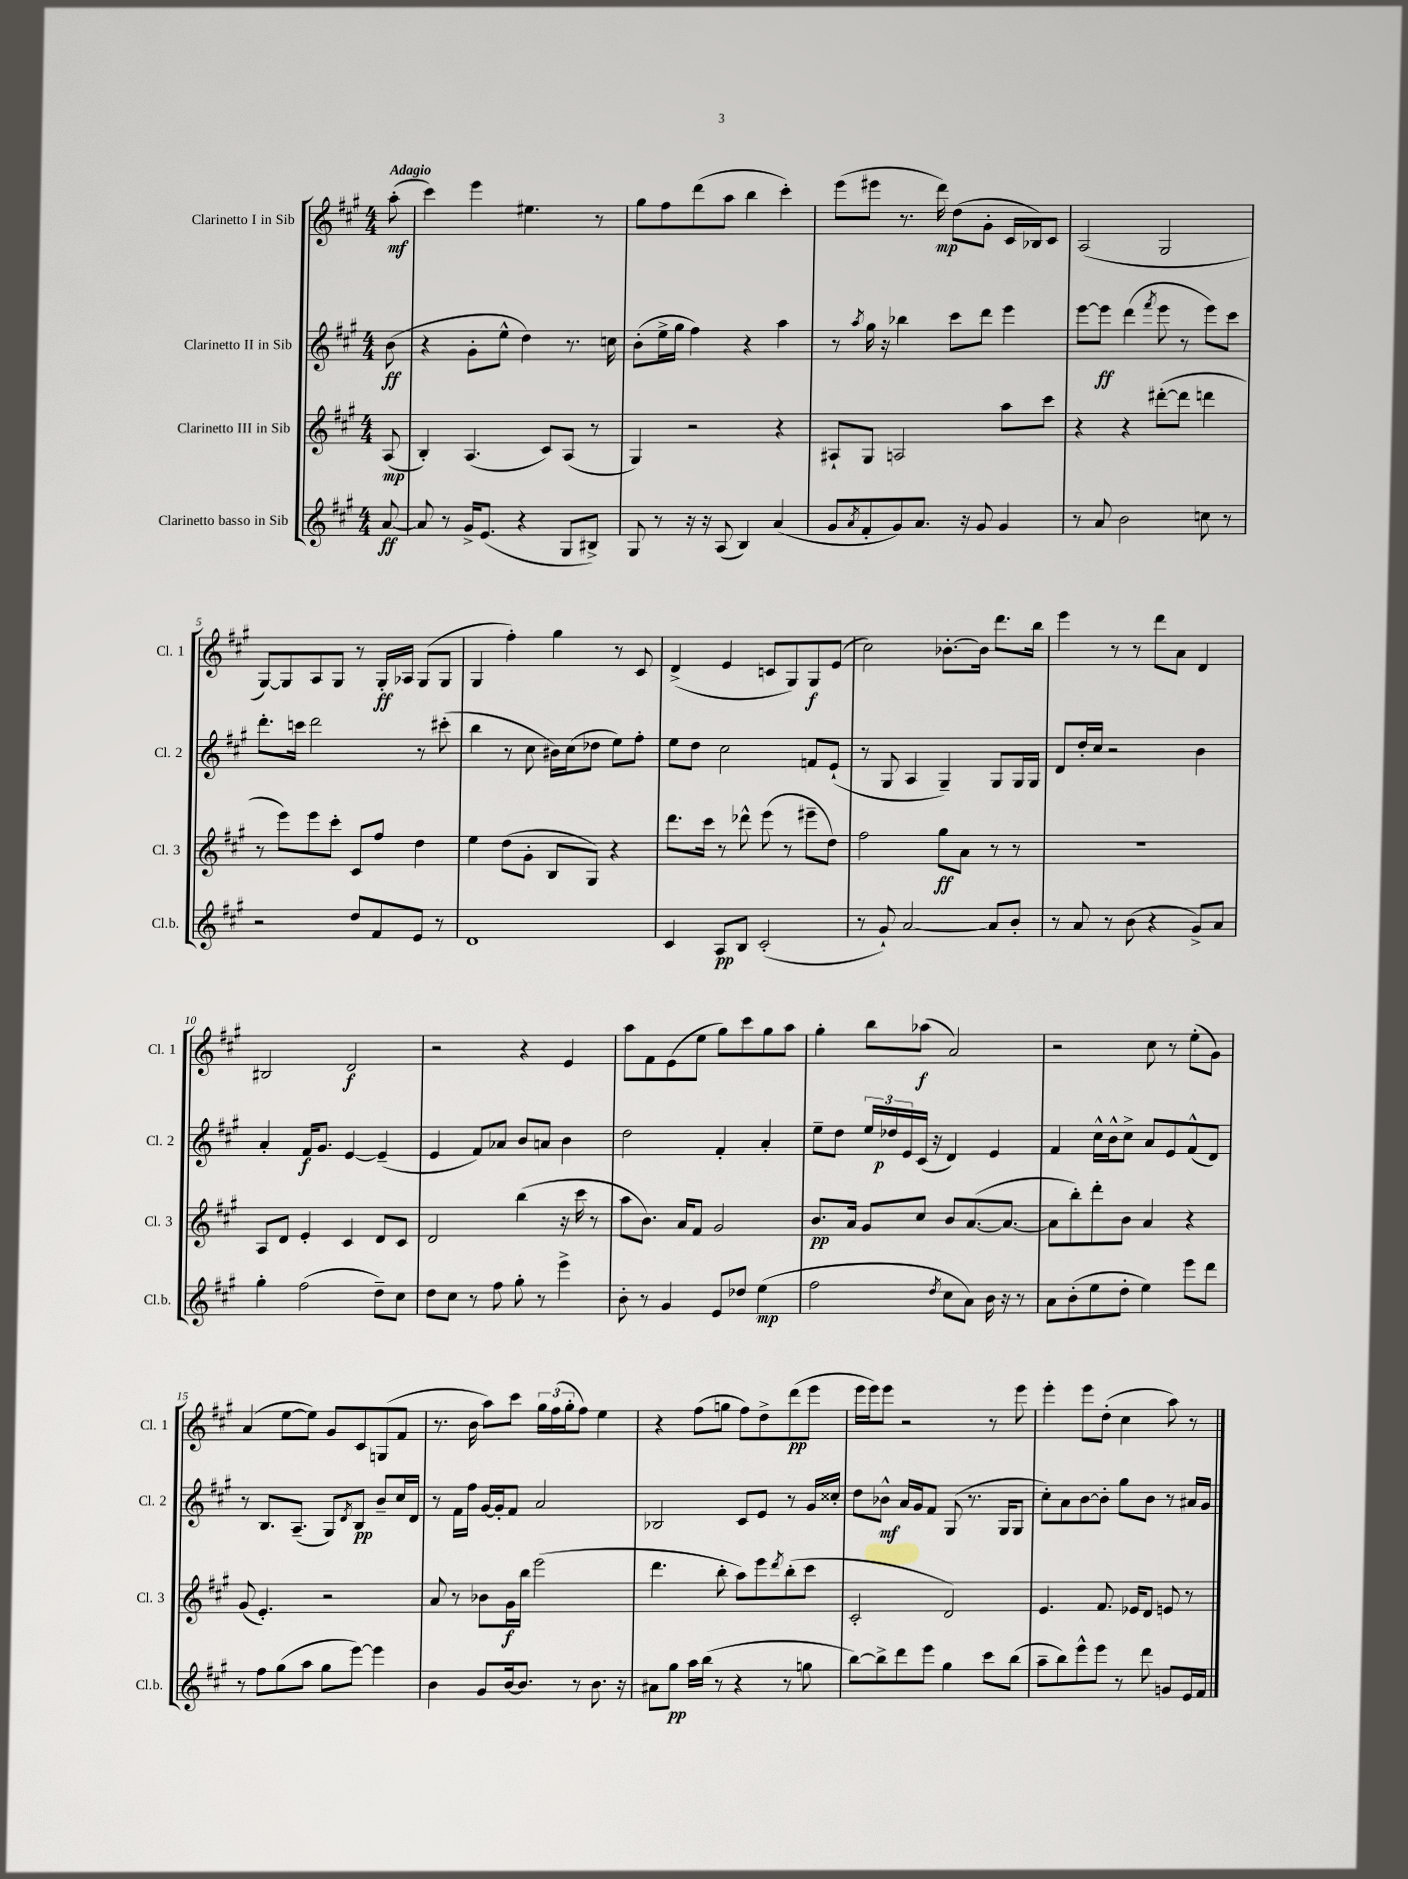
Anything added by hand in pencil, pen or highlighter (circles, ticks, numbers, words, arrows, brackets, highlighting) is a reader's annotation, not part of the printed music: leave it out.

**kern	**kern	**kern	**kern
*staff4	*staff3	*staff2	*staff1
*clefG2	*clefG2	*clefG2	*clefG2
*k[f#c#g#]	*k[f#c#g#]	*k[f#c#g#]	*k[f#c#g#]
*M4/4	*M4/4	*M4/4	*M4/4
[8a	(8A	(8b	(8aa'
=	=	=	=
8a]	4B')	4r	4ccc#)
8r	.	.	.
16g#^	(4.A	8g#'	4eee
(8.e	.	.	.
.	.	8ee^^	.
4r	.	4dd)	4.ee#
.	8c#)	.	.
8G#	(8A	8.r	.
8B#^)	8r	.	8r
.	.	16cc	.
=	=	=	=
8G#	4G#)	(8b'	8gg#
8r	.	16ee^	8ff#
.	.	16gg#	.
16r	2r	4ff#)	(8ddd
16r	.	.	.
(8A	.	.	8aa
4B)	.	4r	4bb
(4a	4r	4aa	4ccc#')
=	=	=	=
8g#	8A#`	8r	(8eee
8qa	.	8qaa	.
8f#'	8G#	16gg#	8eee#
.	.	16r	.
8g#)	2A	4bb-	8.r
8.a	.	.	.
.	.	.	16ddd)
.	.	8ccc#	(8dd
16r	.	.	.
8g#	.	8ddd	8g#'
4g#	8aa	4eee	16c#
.	.	.	16B-)
.	8ccc#	.	8c#
=	=	=	=
8r	4r	[8eee	(2A
8a	.	8eee]	.
2b	4r	(4ddd	.
.	.	8qfff#	.
.	([8ddd#'	8eee	2G#
.	8ddd#]	8r	.
8cc	4ddd	8eee)	.
8r	.	8ccc#	.
=	=	=	=
2r	8r	8.ddd'	[8G#)
.	8eee)	.	8G#]
.	.	16ccc	.
.	8eee	2ddd	8A
.	8ccc#'	.	8G#
8dd	8c#	.	8r
8f#	8ff#	.	16G#'
.	.	.	16A-
8e	4dd	8r	(8G#
8r	.	(8ccc#'	8G#
=	=	=	=
1d	4ee	4bb	4G#
.	(8dd	8r	4ff#')
.	8g#'	8cc#	.
.	8B	16b#)	4gg#
.	.	(16cc#	.
.	8G#)	8dd-	.
.	4r	8ee)	8r
.	.	8ff#'	8c#
=	=	=	=
4c#	8.ddd	8ee	(4d^
.	.	8dd	.
.	16ccc#	.	.
8A	8r	2cc#	4e
8B	8ddd-^^	.	.
(2c#'	(8eee	.	8c
.	8r	.	8G#)
.	8eee#~	8f	8G#
.	8dd)	(8e`	(8e
=	=	=	=
8r	2ff#	8r	2cc#)
8g#`)	.	8G#	.
[2a	.	4A	.
.	8gg#	4G#~)	[8.b-'
.	8a	.	.
.	.	.	16b-]
8a]	8r	8G#	8.ddd
8b'	8r	16G#	.
.	.	16G#	16bb
=	=	=	=
8r	1r	8d	4eee
8a	.	16dd'	.
.	.	16cc#	.
8r	.	2r	8r
(8b	.	.	8r
4r	.	.	8ddd
.	.	.	8a
8g#^)	.	4b	4d
8a	.	.	.
=	=	=	=
4gg#'	8A	4a'	2B#
.	8d	.	.
(2ff#	4e'	16f#	.
.	.	8.g#	.
.	4c#	[4e	2d
8dd~)	8d	(4e~]	.
8cc#	8c#	.	.
=	=	=	=
8dd	2d	4e	2r
8cc#	.	.	.
8r	.	8f#)	.
8ff#	.	8a-	.
8gg#'	(4bb	8b	4r
8r	.	8a	.
4eee^	16r	4b	4e
.	16ccc#	.	.
.	8r	.	.
=	=	=	=
8b'	8aa	2dd	8aa
8r	8.b)	.	8f#
4g#	.	.	(8e
.	16a	.	.
.	8f#	.	8ee
8e	2g#	4f#'	8gg#)
8dd-	.	.	8ccc#
(4ee	.	4a'	8gg#
.	.	.	8aa
=	=	=	=
2ff#	8.b	8ee~	4gg#'
.	.	8dd	.
.	16a	.	.
.	8g#	24ee	8bb
.	.	24dd-	.
.	.	24e	.
.	8cc#	(16c#	(8aa-
.	.	16r	.
8qdd	.	.	.
8cc#	8b	4d)	2a)
8a)	([8.a	.	.
16b	.	4e	.
16r	8.a_	.	.
8r	.	.	.
=	=	=	=
8a	8a]	4f#	2r
(8b'	8bb')	.	.
8ee	8ddd'	16cc#^^	.
.	.	16b^^	.
8dd'	8b	8cc#^	.
4ee)	4a	8a	8cc#
.	.	8e	8r
8eee	4r	(8f#^^	(8ee'
8ddd	.	8d)	8g#)
=	=	=	=
8r	(8g#	8r	(4a
8ff#	4.e')	8.B	.
(8gg#	.	.	[8ee
.	.	(8.A~	.
8aa	.	.	8ee])
8gg#	2r	8G#)	8g#
.	.	8qd	.
[8eee)	.	8B	8c#
4eee]	.	8b~	(8G
.	.	16cc#	8f#
.	.	16d	.
=	=	=	=
4b	8a	8r	8.r
.	8r	16f#	.
.	.	16ff#	16b
8g#	8b-	[16g#	8aa)
.	.	16g#']	.
[16b	16g#	8f#	8ccc#
8.b]	16bb	.	.
.	(2eee	2a	24gg#
.	.	.	(24ff#
.	.	.	24gg#'
8r	.	.	8ff#)
8.b	.	.	4ee
16r	.	.	.
=	=	=	=
8a#	4.ddd	2B-	4r
8gg#	.	.	.
16aa	.	.	(8ff#
(16bb	.	.	.
8r	8bb'	.	8gg
4r	8aa)	8c#	8ff#)
.	8eee	8e	8dd^
.	8qddd	.	.
8r	(8bb'	8r	(8ddd
8gg	8ccc#	16g#	8eee
.	.	16cc##'	.
=	=	=	=
[8bb)	2c#'	8dd	16eee
.	.	.	16eee)
8bb^]	.	8b-^^	8eee
8ddd	.	16a	2r
.	.	16g#	.
8eee	.	8f#	.
4gg#	2d)	(8G#	.
.	.	8.r	.
8ccc#	.	.	8r
.	.	16G#	.
(8bb	.	8G#	8eee
=	=	=	=
8aa~	4.e	8cc#')	4eee'
8bb)	.	8a	.
8eee^^	.	[8b	8eee
8eee	8.f#	8b']	(8dd'
8r	.	8gg#	4cc#
.	16e-	.	.
8ddd	8d	8b	.
8g	8e	8r	8aa)
16e	8r	16a#	8r
16f#	.	16g#	.
==	==	==	==
*-	*-	*-	*-
